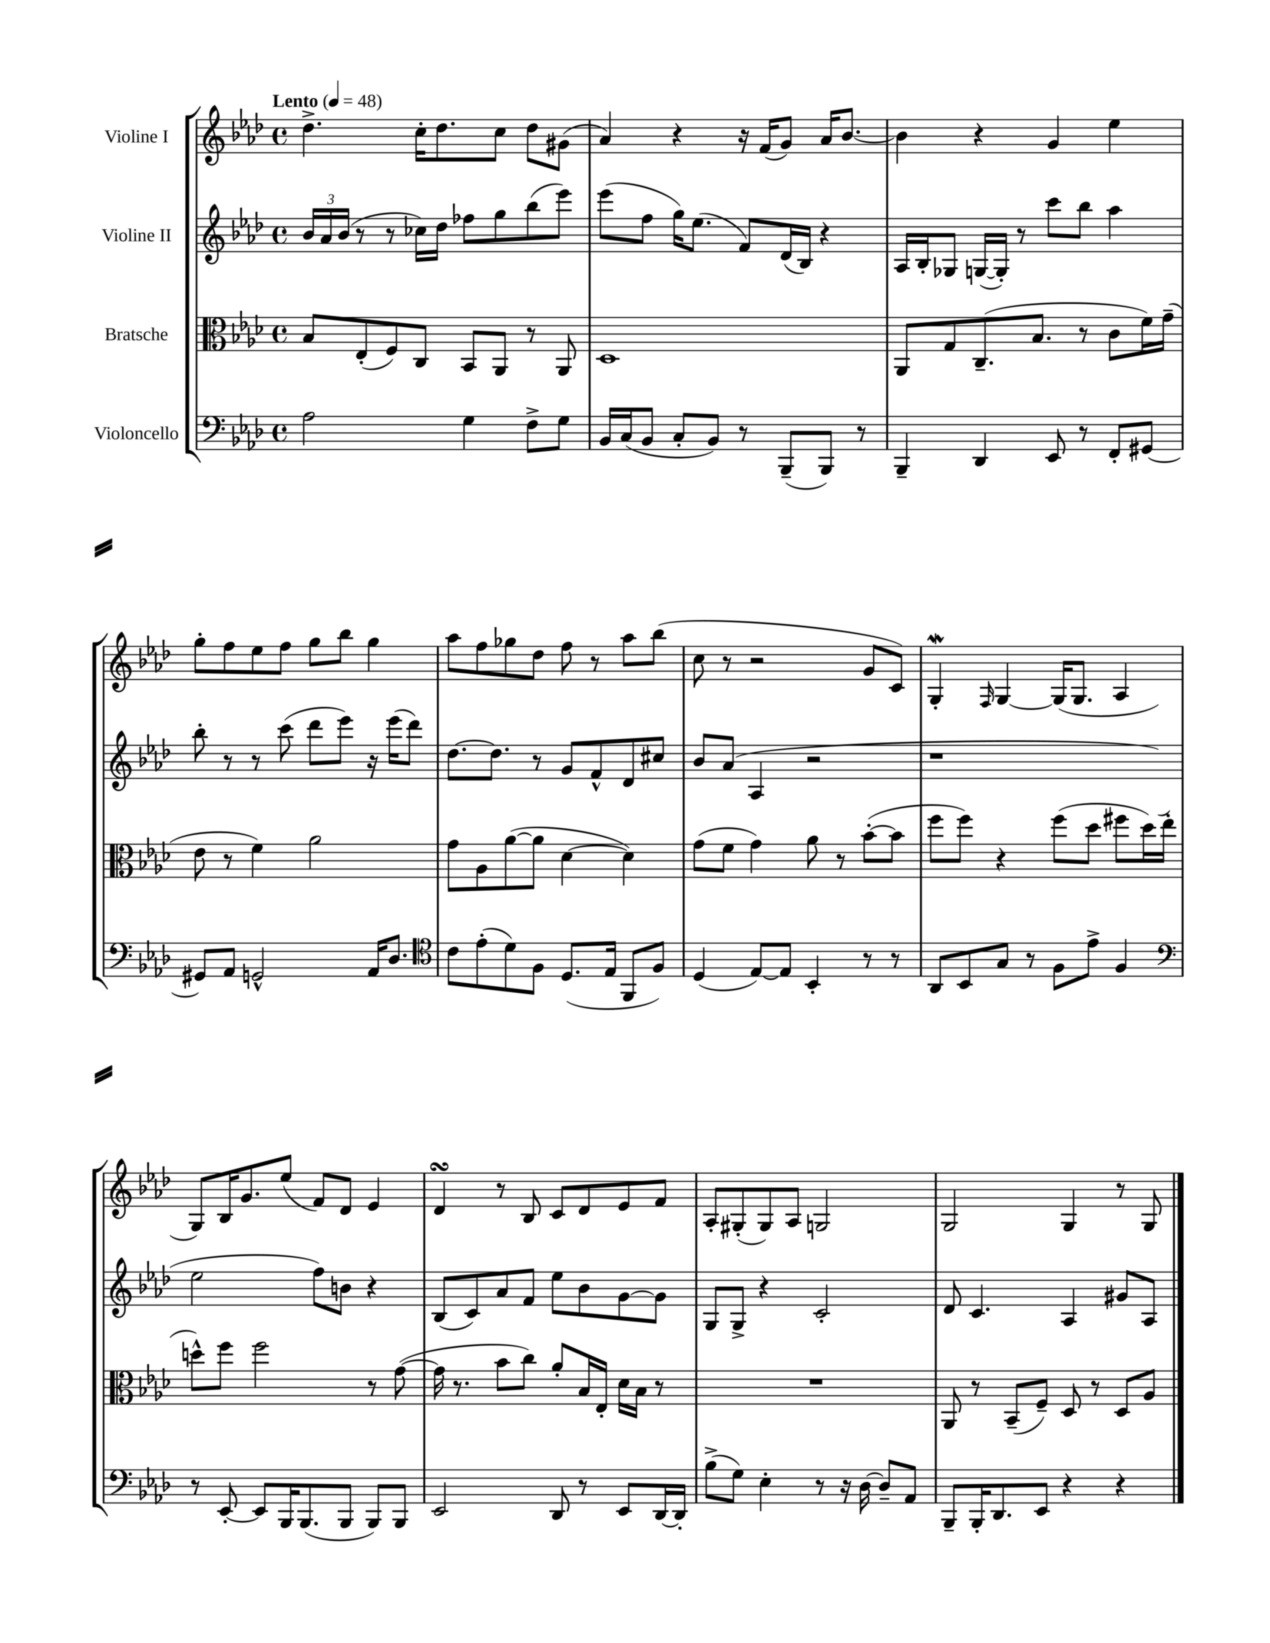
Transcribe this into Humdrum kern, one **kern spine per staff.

**kern	**kern	**kern	**kern
*staff4	*staff3	*staff2	*staff1
*clefF4	*clefC3	*clefG2	*clefG2
*k[b-e-a-d-]	*k[b-e-a-d-]	*k[b-e-a-d-]	*k[b-e-a-d-]
*M4/4	*M4/4	*M4/4	*M4/4
*met(c)	*met(c)	*met(c)	*met(c)
*MM48	*MM48	*MM48	*MM48
2A-\	8B-/L	24b-/LL	4.dd-^\
.	.	24a-/	.
.	.	(24b-/JJ	.
.	(8E-'/	8r	.
.	8F/)	8r	.
.	8C/J	16cc-\LL)	16cc'\LK
.	.	16dd-\JJ	8.dd-\
4G\	8BB-/L	8ff-\L	.
.	8AA-/J	8gg\	8cc\J
8F^\L	8r	(8bb-\	8dd-\L
8G\J	8AA-/	8eee-\J)	(8g#\J
=	=	=	=
16BB-/LL	1D-	(8eee-\L	4a-/)
(16C/J	.	.	.
8BB-/J	.	8ff\J	.
8C'/L	.	16gg\LK)	4r
.	.	(8.ee-\J	.
8BB-/J)	.	.	.
8r	.	8f/L)	16r
.	.	.	(16f/LK
(8BBB-~/L	.	(16d-/L	8g/J)
.	.	16B-/JJ)	.
8BBB-/J)	.	4r	16a-/LK
.	.	.	[8.b-/J
8r	.	.	.
=	=	=	=
4BBB-~/	8AA-/L	16A-/LL	4b-\]
.	.	16B-'/J	.
.	8G/	8G-/J	.
4DD-/	(8.C~/	([16G/LL	4r
.	.	16G'/]JJ)	.
.	.	8r	.
.	8.B-/J	.	.
8EE-/	.	8ccc\L	4g/
8r	8r	8bb-\J	.
8FF'/L	8c\L	4aa-\	4ee-\
[8GG#/J	16f\L)	.	.
.	(16g~\JJ	.	.
=	=	=	=
8GG#/]L	8e-\	8bb-'\	8gg'\L
8AA-/J	8r	8r	8ff\
2GG^^/	4f\)	8r	8ee-\
.	.	(8ccc\	8ff\J
.	2a-\	8ddd-\L	8gg\L
.	.	8eee-\J)	8bb-\J
16AA-/LK	.	16r	4gg\
8.D-/J	.	(16eee-\LK	.
.	.	8ddd-\J)	.
=	=	=	=
*clefC4	*	*	*
8c\L	8g\L	[8.dd-\L	8aa-\L
(8e-'\	8A-\	.	8ff\
.	.	8.dd-\]J	.
8d-\)	([8a-\	.	8gg-\
8F\J	8a-\]J	8r	8dd-\J
(8.D-/L	[4d-\	8g/L	8ff\
.	.	8f^^/	8r
16E-/Jk	.	.	.
8FF/L	4d-\])	8d-/	8aa-\L
8F/J)	.	8cc#/J	(8bb-\J
=	=	=	=
(4D-/	(8g\L	8b-/L	8cc\
.	8f\J	(8a-/J	8r
[8E-/L)	4g\)	4A-/	2r
8E-/]J	.	.	.
4BB-'/	8a-\	2r	.
.	8r	.	.
8r	([8b-'\L	.	8g/L
8r	8b-\]J	.	8c/J)
=	=	=	=
8AA-/L	8ff\L	1r	4G'/
8BB-/	8ff\J)	.	.
.	.	.	16qqF/
8G/J	4r	.	[4G/
8r	.	.	.
8F\L	(8ff\L	.	(16G/]LK
.	.	.	8.G/J
8e-^\J	8dd-\J	.	.
4F/	8ff#\L	.	4A-/
.	16dd-\L)	.	.
.	(16ee-'\JJ	.	.
=	=	=	=
*clefF4	*	*	*
8r	8dd^^\L)	2ee-\	8G/L)
[8EE-'/	8ff\J	.	16B-/K
.	.	.	8.g/
8EE-/]L	2ff\	.	.
16BBB-/K	.	.	(8ee-/J
(8.BBB-/	.	.	.
.	.	8ff\L)	8f/L)
8BBB-/J	.	8b\J	8d-/J
8BBB-/L)	8r	4r	4e-/
8BBB-/J	([8g\	.	.
=	=	=	=
2EE-/	16g\]	(8B-/L	4d-/
.	8.r	.	.
.	.	8c/)	.
.	8b-\L	8a-/	8r
.	8cc\J)	8f/J	8B-/
8DD-/	8a-'/L	8ee-\L	8c/L
8r	16B-/L	8b-\	8d-/
.	16E-'/JJ	.	.
8EE-/L	16d-\LL	[8g\	8e-/
.	16B-\JJ	.	.
[16DD-/L	8r	8g\]J	8f/J
16DD-'/]JJ	.	.	.
=	=	=	=
(8B-^\L	1r	8G/L	8A-'/L
8G\J)	.	8G^/J	(8G#'/
4E-'\	.	4r	8G#/)
.	.	.	8A-/J
8r	.	2c'/	2G/
16r	.	.	.
[16D-\	.	.	.
8D-~/]L	.	.	.
8AA-/J	.	.	.
=	=	=	=
8BBB-~/L	8AA-/	8d-/	2G/
16BBB-'/K	8r	4.c/	.
8.DD-/	.	.	.
.	(8BB-~/L	.	.
8EE-/J	8F~/J)	.	.
4r	8D-/	4A-/	4G/
.	8r	.	.
4r	8D-/L	8g#/L	8r
.	8A-/J	8A-/J	8G/
==	==	==	==
*-	*-	*-	*-
